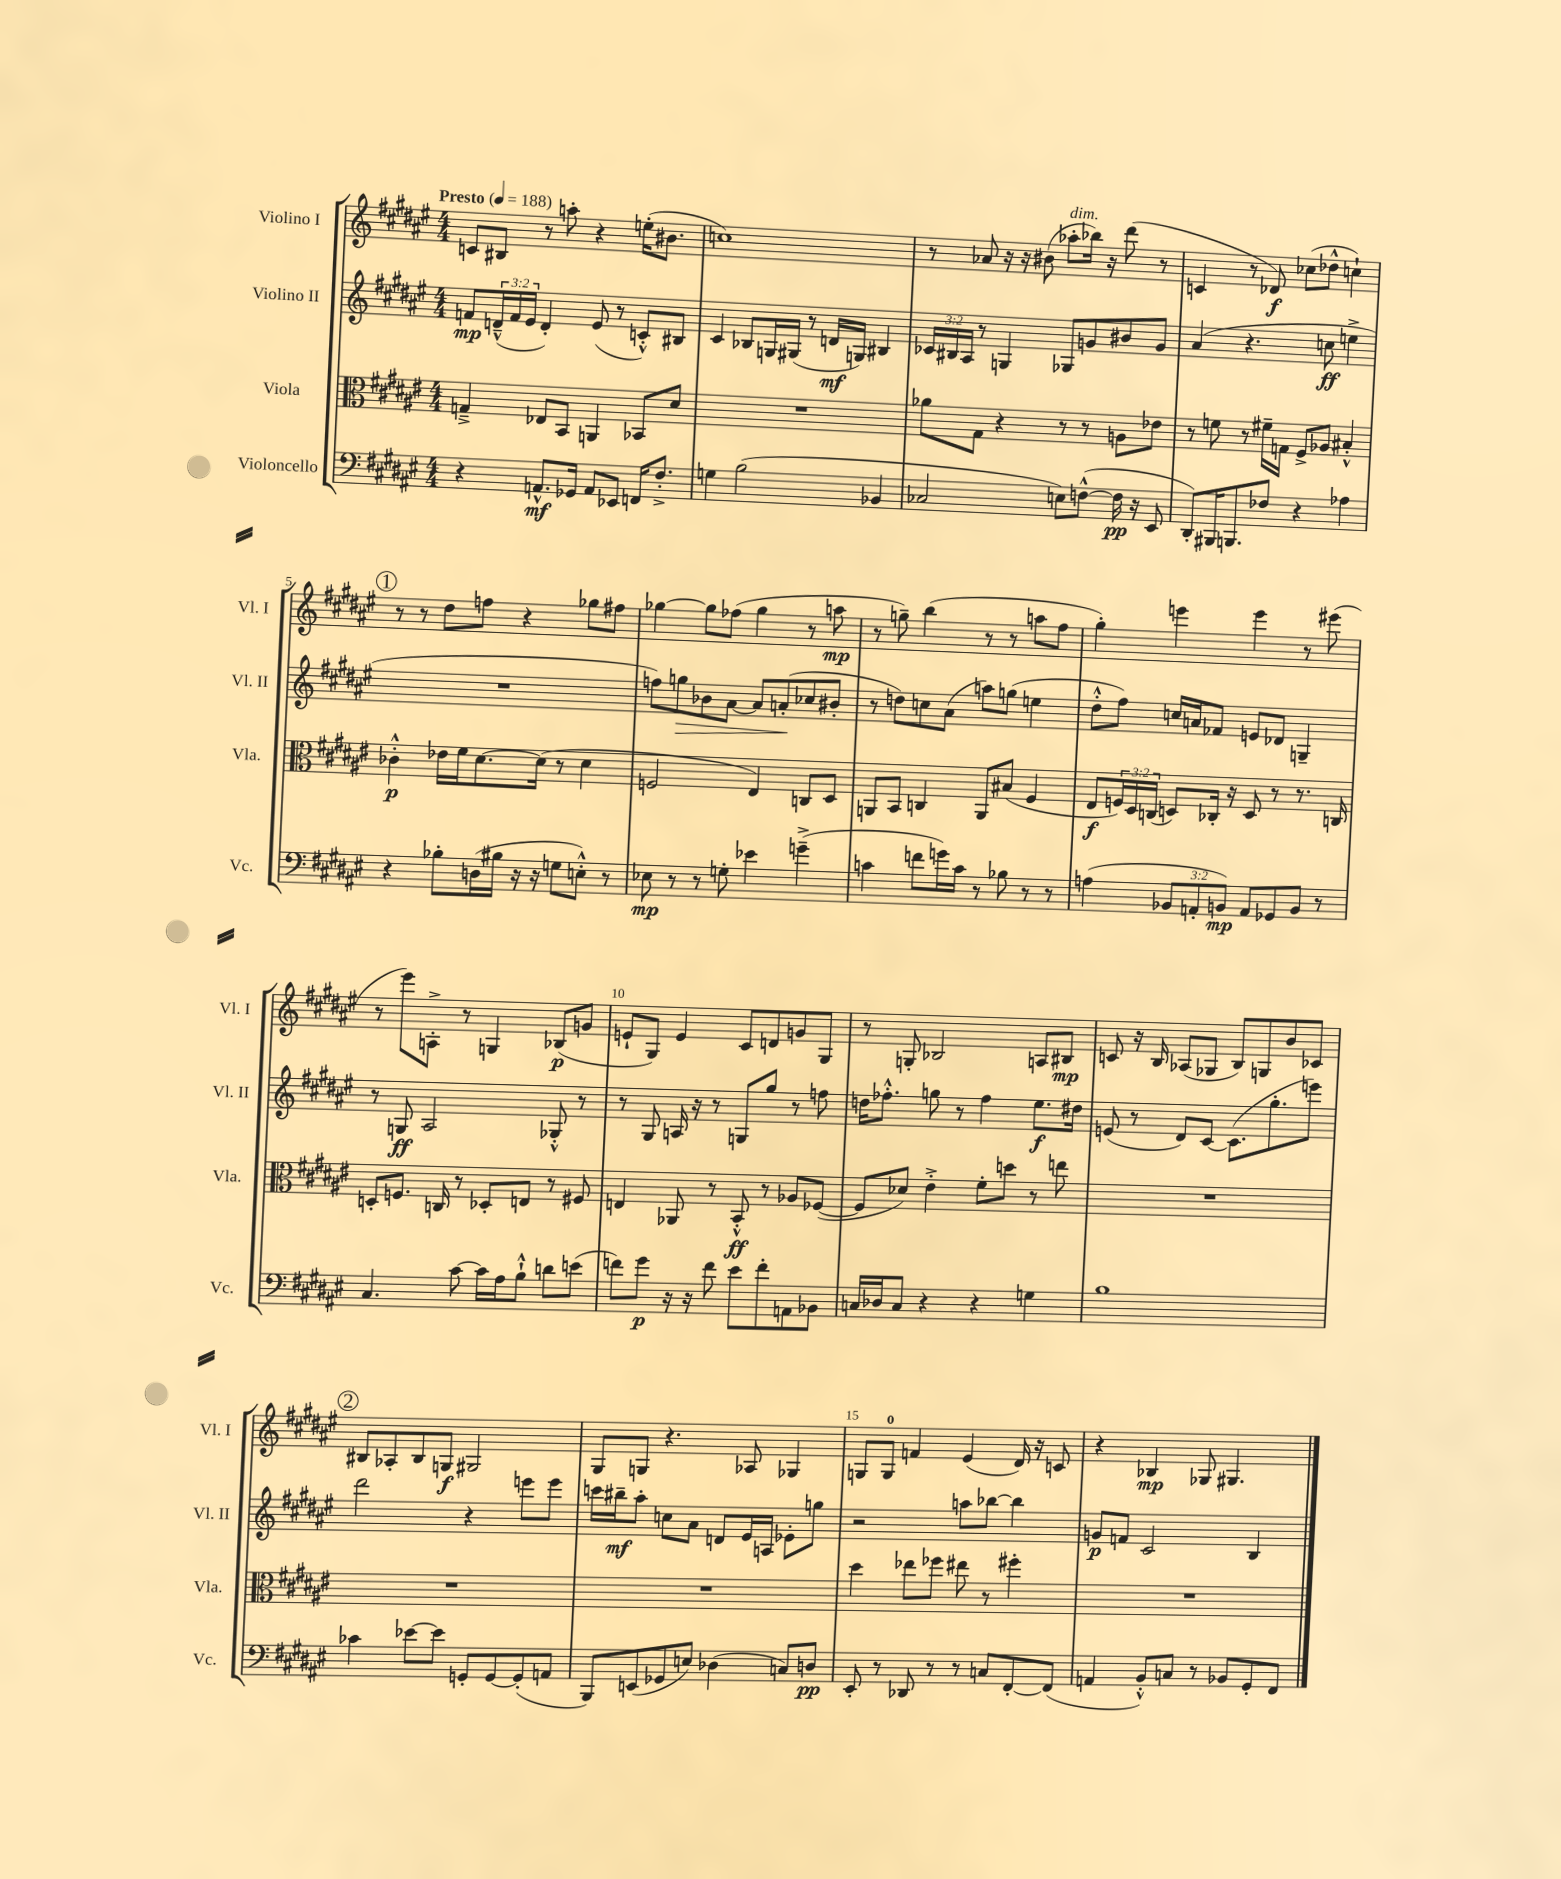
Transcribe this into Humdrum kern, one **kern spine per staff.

**kern	**dynam	**kern	**dynam	**kern	**dynam	**kern	**dynam
*part4	*part4	*part3	*part3	*part2	*part2	*part1	*part1
*staff4	*staff4	*staff3	*staff3	*staff2	*staff2	*staff1	*staff1
*I"Violoncello	*	*I"Viola	*	*I"Violino II	*	*I"Violino I	*
*I'Vc.	*	*I'Vla.	*	*I'Vl. II	*	*I'Vl. I	*
*clefF4	*	*clefC3	*	*clefG2	*	*clefG2	*
*k[f#c#g#d#a#e#]	*	*k[f#c#g#d#a#e#]	*	*k[f#c#g#d#a#e#]	*	*k[f#c#g#d#a#e#]	*
*M4/4	*	*M4/4	*	*M4/4	*	*M4/4	*
*MM188	*	*MM188	*	*MM188	*	*MM188	*
=1	=1	=1	=1	=1	=1	=1	=1
!	!	!	!	!	!	!LO:TX:a:B:t=Presto	!
4r	.	4Gn~^/	.	8fn/L	mp	8cn/L	.
.	.	.	.	(24dn~^^/L	.	8B#X/J	.
.	.	.	.	24f/	.	.	.
.	.	.	.	24e#/JJ	.	.	.
8.AAn^^/L	mf	8E-X/L	.	4d'/)	.	8r	.
.	.	8BB/J	.	.	.	8aan'\	.
16GG-X/Jk	.	.	.	.	.	.	.
8AA/L	.	4AAn/	.	(8e#/	.	4r	.
8EE-X/J	.	.	.	8r	.	.	.
16FFn/KL	.	8BB-X/L	.	8cn'^^/L)	.	(16een'\KL	.
8.F#'^/J	.	.	.	.	.	8.b#X\J	.
.	.	8d#/J	.	8B#X/J	.	.	.
=2	=2	=2	=2	=2	=2	=2	=2
4Gn\	.	1r	.	4c#/	.	1ccn)	.
(2B\	.	.	.	8B-X/L	.	.	.
.	.	.	.	16Gn/L	.	.	.
.	.	.	.	(16G#X/JJ	.	.	.
.	.	.	.	8r	.	.	.
.	.	.	.	16dn/LL	mf	.	.
.	.	.	.	16Gn/JJ)	.	.	.
4BB-X/	.	.	.	4B#X/	.	.	.
=3	=3	=3	=3	=3	=3	=3	=3
2C-X/	.	8a-X\L	.	24c-X/LL	.	8r	.
.	.	.	.	24B#X/	.	.	.
.	.	.	.	24A#/JJ	.	.	.
.	.	8G#\J	.	8r	.	8a-X/	.
.	.	4r	.	4Gn/	.	16r	.
.	.	.	.	.	.	16r	.
.	.	.	.	.	.	(8b#X\	.
!	!	!	!	!	!	!LO:TX:a:i:t=dim.	!
8En\L)	.	8r	.	8G-X/L	.	8aa-X'\L	.
([8Fn^^\J	.	8r	.	8gn/	.	16bb-X\Jk)	.
.	.	.	.	.	.	16r	.
16F\]	pp	8An\L	.	8b#X/	.	(8ddd#\	.
16r	.	.	.	.	.	.	.
8EE#/	.	8e-X\J	.	8g/J	.	8r	.
=4	=4	=4	=4	=4	=4	=4	=4
8DD#'/L)	.	8r	.	(4a#/	.	4cn/	.
16BBB#X/K	.	8fn\	.	.	.	.	.
8.BBBn/	.	.	.	.	.	.	.
.	.	8r	.	4.r	.	8r	.
8F-X/J	.	16f#X~\LL	.	.	.	8d-X/)	f
.	.	16Gn\JJ	.	.	.	.	.
4r	.	8F#^/L	.	.	.	(8cc-X\L	.
.	.	8A-X/J	.	8ccn\	ff	8dd-X^^\J	.
4A-X\	.	4B#X'^^/	.	4een^\	.	4ccn`\)	.
!!LO:LB:g=z
!!LO:REH:place=s1:t=1
=5	=5	=5	=5	=5	=5	=5	=5
4r	.	4c-X'^^\	p	1r	.	8r	.
.	.	.	.	.	.	8r	.
8B-X'\L	.	16e-X\LL	.	.	.	8dd#\L	.
.	.	16f#\J	.	.	.	.	.
(16Dn\L	.	[8.d#\	.	.	.	8ffn\J	.
16B#X\JJ	.	.	.	.	.	.	.
16r	.	.	.	.	.	4r	.
16r	.	(16d#\Jk]	.	.	.	.	.
8Gn\L	.	8r	.	.	.	.	.
8En'^^\J)	.	4d#\	.	.	.	8gg-X\L	.
8r	.	.	.	.	.	8ff#X\J	.
=6	=6	=6	=6	=6	=6	=6	=6
8E-X\	mp	2Fn/	.	8ffn\L)	.	[4gg-X\	.
!	!	!	!	!	!LO:HP:b	!	!
8r	.	.	.	8ggn\	>	.	.
8r	.	.	.	8b-X\	.	8gg-\L]	.
8Gn'\	.	.	.	[8a#\J	.	(8ff-X\J	.
4e-X\	.	4E#/)	.	8a#/L]	.	4gg-\	.
.	.	.	.	(8an'/	.	.	.
(4gn~^\	.	8Cn/L	.	8cc-X/	]	8r	.
.	.	8D#/J	.	8b#X'/J	.	8aan\	mp
=7	=7	=7	=7	=7	=7	=7	=7
4cn\	.	8AAn/L	.	8r	.	8r	.
.	.	8BB/J	.	8ddn\L)	.	8ggn~\)	.
8fn\L	.	4Cn/	.	8ccn\	.	(4bb\	.
16gn\L)	.	.	.	(8a#\J	.	.	.
16c\JJ	.	.	.	.	.	.	.
8r	.	8AA/L	.	8aan\L)	.	8r	.
8B-X\	.	(8B#X/J	.	(8ggn\J	.	8r	.
8r	.	4F#/	.	4een\	.	8aan\L	.
8r	.	.	.	.	.	8ff#\J	.
=8	=8	=8	=8	=8	=8	=8	=8
(4An\	.	8E#/L	f	8dd#'^^\L	.	4gg#'\)	.
.	.	24Fn/L)	.	8ff#\J)	.	.	.
.	.	24D#/	.	.	.	.	.
.	.	(24Cn/JJ	.	.	.	.	.
12BB-X/L	.	8Dn/L)	.	16ccn/LL	.	4eeen\	.
.	.	.	.	16an/J	.	.	.
12AAn'/	.	.	.	.	.	.	.
.	.	16C-X'/Jk	.	8f-X/J	.	.	.
12BBn/J)	mp	.	.	.	.	.	.
.	.	16r	.	.	.	.	.
8AA/L	.	8D/	.	8en/L	.	4eee\	.
8GG-X/	.	8r	.	8d-X/J	.	.	.
8BB/J	.	8.r	.	4Gn~/	.	8r	.
8r	.	.	.	.	.	(8eee#X\	.
.	.	16Cn/	.	.	.	.	.
!!LO:LB:g=z
=9	=9	=9	=9	=9	=9	=9	=9
4.C#/	.	8Dn'/L	.	8r	.	8r	.
.	.	8.Fn/J	.	8Gn/	ff	8eee#\L)	.
.	.	.	.	2A#/	.	8An'^\J	.
.	.	16Cn/	.	.	.	.	.
[8c#\	.	8r	.	.	.	8r	.
16c#\LL]	.	8D-X'/L	.	.	.	4Gn/	.
16A#\J	.	.	.	.	.	.	.
8B`^^\J	.	8En/J	.	.	.	.	.
8dn\L	.	8r	.	8G-X'^^/	.	(8B-X/L	p
(8en\J	.	8F#X/	.	8r	.	8gn/J	.
=10	=10	=10	=10	=10	=10	=10	=10
8fn\L)	.	4En/	.	8r	.	8en`/L	.
8g#\J	p	.	.	8G#/	.	8G#/J)	.
16r	.	8AA-X/	.	16An/	.	4e/	.
16r	.	.	.	16r	.	.	.
8f\	.	8r	.	8r	.	.	.
8e#\L	.	8BB'^^/	ff	8Gn/L	.	8c#/L	.
8f'\	.	8r	.	8gg#/J	.	8dn/	.
8AAn\	.	8A-X/L	.	8r	.	8gn/	.
8BB-X\J	.	([8F-X/J	.	8ffn\	.	8G#/J	.
=11	=11	=11	=11	=11	=11	=11	=11
16Cn/LL	.	8F-/L]	.	16ddn\KL	.	8r	.
16D-X/J	.	.	.	8.ff-X'^^\J	.	.	.
8C/J	.	8d-X/J)	.	.	.	8Gn'/	.
4r	.	4e#'^\	.	8ggn\	.	2B-X/	.
.	.	.	.	8r	.	.	.
4r	.	8f#'\L	.	4ff-\	.	.	.
.	.	8ddn\J	.	.	.	.	.
4Gn\	.	8r	.	8.ee#\L	f	8An/L	.
.	.	8een\	.	.	.	8B#X/J	mp
.	.	.	.	16dd#X\Jk	.	.	.
=12	=12	=12	=12	=12	=12	=12	=12
1B	.	1r	.	(8en/	.	8cn/	.
.	.	.	.	8r	.	16r	.
.	.	.	.	.	.	16B/	.
.	.	.	.	8d#/L)	.	(8A-X/L	.
.	.	.	.	[8c#/J	.	8G-X/J	.
.	.	.	.	(8.c#\L]	.	8B/L)	.
.	.	.	.	.	.	8Gn/	.
.	.	.	.	8.gg#'\	.	.	.
.	.	.	.	.	.	8b/	.
.	.	.	.	8eeen\J)	.	8c-X/J	.
!!LO:LB:g=z
!!LO:REH:place=s1:t=2
=13	=13	=13	=13	=13	=13	=13	=13
4c-X\	.	1r	.	2ddd#\	.	8B#X/L	.
.	.	.	.	.	.	8A-X'/	.
[8e-X\L	.	.	.	.	.	8B#/	.
8e-\J]	.	.	.	.	.	8Gn/J	f
8GGn'/L	.	.	.	4r	.	2G#X/	.
[8GG/	.	.	.	.	.	.	.
(8GG'/]	.	.	.	8eeen\L	.	.	.
8AAn/J	.	.	.	8eee\J	.	.	.
=14	=14	=14	=14	=14	=14	=14	=14
8BBB/L)	.	1r	.	16cccn\LL	.	8G#/L	.
.	.	.	.	16bb#X~\J	mf	.	.
(8EEn/	.	.	.	8aa#'\J	.	8Gn/J	.
8GG-X/	.	.	.	8ccn\L	.	4.r	.
8En/J)	.	.	.	8a#\J	.	.	.
(4D-X\	.	.	.	8dn/L	.	.	.
.	.	.	.	16e#/L	.	8A-X/	.
.	.	.	.	16An/JJ	.	.	.
8Cn/L)	.	.	.	8e-X'\L	.	4G-X/	.
8Dn/J	pp	.	.	8ggn\J	.	.	.
=15	=15	=15	=15	=15	=15	=15	=15
8EE#'/	.	4dd#\	.	2r	.	8Gn/L	.
8r	.	.	.	.	.	8G/J	.
8DD-X/	.	8ee-X\L	.	.	.	4fn/	.
8r	.	8ff-X\J	.	.	.	.	.
8r	.	8ee#X\	.	8aan\L	.	(4e#/	.
8Cn/L	.	8r	.	[8bb-X\J	.	.	.
[8FF#'/	.	4ff#X'\	.	4bb-\]	.	16d#/)	.
.	.	.	.	.	.	16r	.
(8FF#/J]	.	.	.	.	.	8cn/	.
=16	=16	=16	=16	=16	=16	=16	=16
4AAn/	.	1r	.	8gn/L	p	4r	.
.	.	.	.	8fn/J	.	.	.
8BB'^^/L)	.	.	.	2c#/	.	4B-X/	mp
8Cn/J	.	.	.	.	.	.	.
8r	.	.	.	.	.	8G-X/	.
8BB-X/L	.	.	.	.	.	4.G#X/	.
8GG#'/	.	.	.	4B/	.	.	.
8FF#/J	.	.	.	.	.	.	.
==	==	==	==	==	==	==	==
*-	*-	*-	*-	*-	*-	*-	*-
